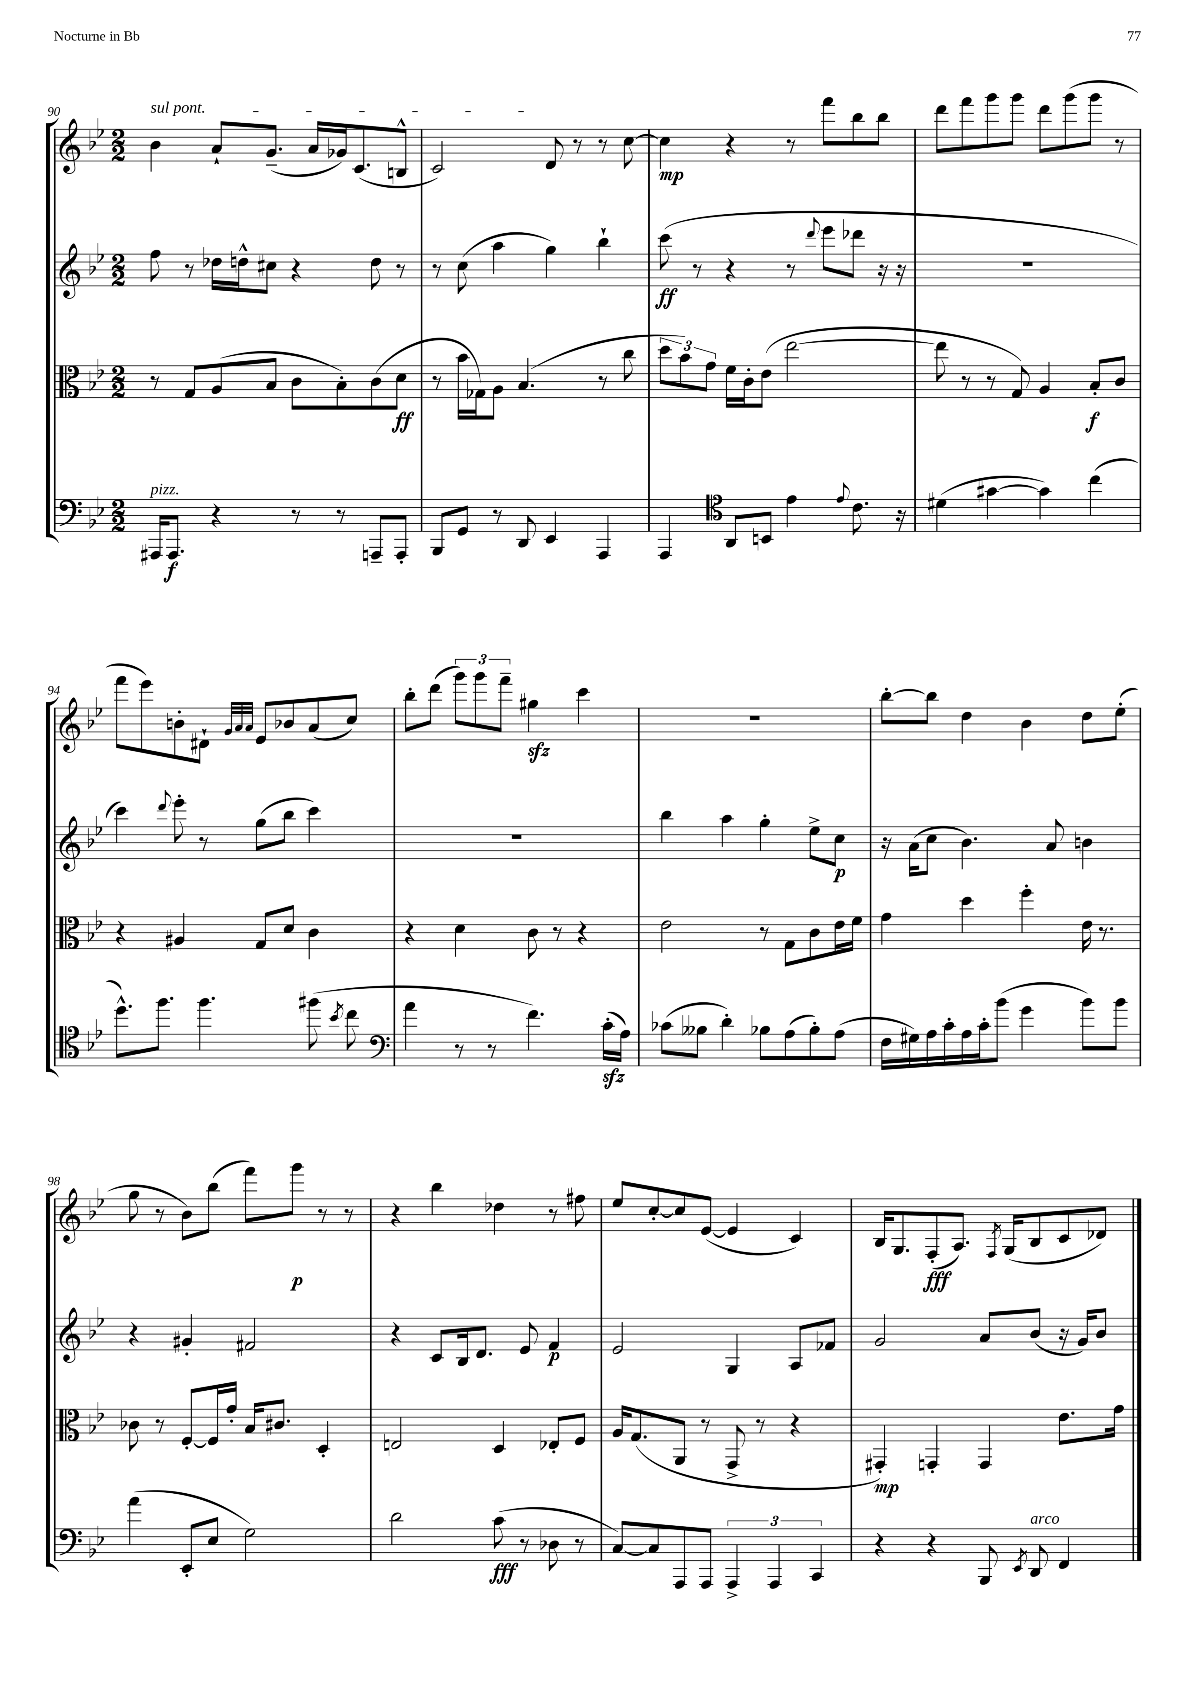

**kern	**kern	**kern	**kern
*staff4	*staff3	*staff2	*staff1
*clefF4	*clefC3	*clefG2	*clefG2
*k[b-e-]	*k[b-e-]	*k[b-e-]	*k[b-e-]
*M2/2	*M2/2	*M2/2	*M2/2
16AAA#/LK	8r	8ff\	4b-\
8.AAA#/J	.	.	.
.	8G/L	8r	.
4r	(8A/	16dd-\LL	8a`/L
.	.	16dd^^\J	.
.	8B-/J	8cc#\J	(8.g~/J
8r	8c\L	4r	.
.	.	.	16a/LL
8r	8B-'\)	.	16g-/J)
.	.	.	(8.c/
8AAA~/L	(8c\	8dd\	.
8AAA'/J	8d\J	8r	8B^^/J
=	=	=	=
8BBB-/L	8r	8r	2c/)
8GG/J	16b-\LL	(8cc\	.
.	16G-\J)	.	.
8r	8A\J	4aa\	.
8DD/	(4.B-/	.	.
4EE-/	.	4gg\)	8d/
.	.	.	8r
4AAA/	8r	4bb-`\	8r
.	8cc\	.	[8cc\
=	=	=	=
4AAA/	12dd\L	(8ccc\	4cc\]
.	12b-\)	.	.
.	.	8r	.
.	12g\J	.	.
*clefC4	*	*	*
8AA/L	16f\LL	4r	4r
.	16c'\J	.	.
8BB/J	(8e-\J	.	.
4e-\	[2ee-\	8r	8r
.	.	8qqddd/	.
.	.	8eee-\L	8fff\L
8qqe-/	.	.	.
8.c\	.	8ddd-\J	8bb-\
.	.	16r	8bb-\J
16r	.	16r	.
=	=	=	=
(4d#\	8ee-\]	1r	8ddd\L
.	8r	.	8fff\
[4g#\	8r	.	8ggg\
.	8G/)	.	8ggg\J
4g#\])	4A/	.	8ddd\L
.	.	.	(8ggg\
(4cc\	8B-'/L	.	8ggg\J
.	8c/J	.	8r
=	=	=	=
8.dd^^\L)	4r	4ccc\)	8fff\L
.	.	.	8eee-\)
8.ff\J	.	.	.
.	.	8qqddd/	.
.	4A#/	8eee-'\	8b'\
4.ff\	.	8r	8d#`\J
.	.	.	32qqg/LLL
.	.	.	32qqa/
.	.	.	32qqa/JJJ
.	8G/L	(8gg\L	8e-/L
.	8d/J	8bb-\J	8b-/
(8ff#\	4c\	4ccc\)	(8a/
8qb-/	.	.	.
8cc\	.	.	8cc/J)
=	=	=	=
*clefF4	*	*	*
4a\	4r	1r	8bb-'\L
.	.	.	(8ddd\J
8r	4d\	.	12ggg\L)
.	.	.	12ggg\
8r	.	.	.
.	.	.	12fff~\J
4.f\)	8c\	.	4gg#\
.	8r	.	.
.	4r	.	4ccc\
(16c'\LL	.	.	.
16A\JJ)	.	.	.
=	=	=	=
(8c-\L	2e-\	4bb-\	1r
8B--\J	.	.	.
4d'\)	.	4aa\	.
8B-\L	8r	4gg'\	.
(8A\	8G\L	.	.
8B-'\)	8c\	8ee-^\L	.
(8A\J	16e-\L	8cc\J	.
.	16f\JJ	.	.
=	=	=	=
16F\LL	4g\	16r	[8bb-'\L
16G#\)	.	(16a\LK	.
16A\	.	8cc\J	8bb-\]J
16c'\	.	.	.
16A\	4dd\	4.b-\)	4dd\
16c'\J	.	.	.
(8b-\J	.	.	.
4g\	4ff'\	.	4b-\
.	.	8a/	.
8b-\L)	16e-\	4b\	8dd\L
.	8.r	.	.
8b-\J	.	.	(8ee-'\J
=	=	=	=
(4a\	8c-\	4r	8gg\
.	8r	.	8r
8EE-'/L	[8F'/L	4g#'/	8b-\L)
8E-/J	16F/]L	.	(8bb-\J
.	16g'/JJ	.	.
2G\)	16B-/LK	2f#/	8fff\L)
.	8.c#/J	.	.
.	.	.	8ggg\J
.	4D'/	.	8r
.	.	.	8r
=	=	=	=
2d\	2E/	4r	4r
.	.	8c/L	4bb-\
.	.	16B-/k	.
.	.	8.d/J	.
(8c\	4D/	.	4dd-\
8r	.	8e-/	.
8D-\	8E-'/L	4f/	8r
8r	8F/J	.	8ff#\
=	=	=	=
[8C/L)	16A/LK	2e-/	8ee-/L
.	(8.G/	.	.
8C/]	.	.	[8cc'/
8AAA/	8AA/J	.	8cc/]
8AAA/J	8r	.	([8e-/J
6AAA^/	8GG^/	4G/	4e-/]
.	8r	.	.
6AAA/	.	.	.
.	4r	8A/L	4c/)
6CC/	.	.	.
.	.	8f-/J	.
=	=	=	=
4r	4GG#'/)	2g/	16B-/LK
.	.	.	8.G/
4r	4GG'/	.	(8F'/
.	.	.	8.A/J)
8BBB-/	4GG/	8a/L	.
.	.	.	8qF/
.	.	.	(16G/LK
8qEE-/	.	.	.
8DD/	.	(8b-/J	8B-/
4FF/	8.e-\L	16r	8c/
.	.	16g/LK)	.
.	.	8b-/J	8d-/J)
.	16g\Jk	.	.
==	==	==	==
*-	*-	*-	*-
